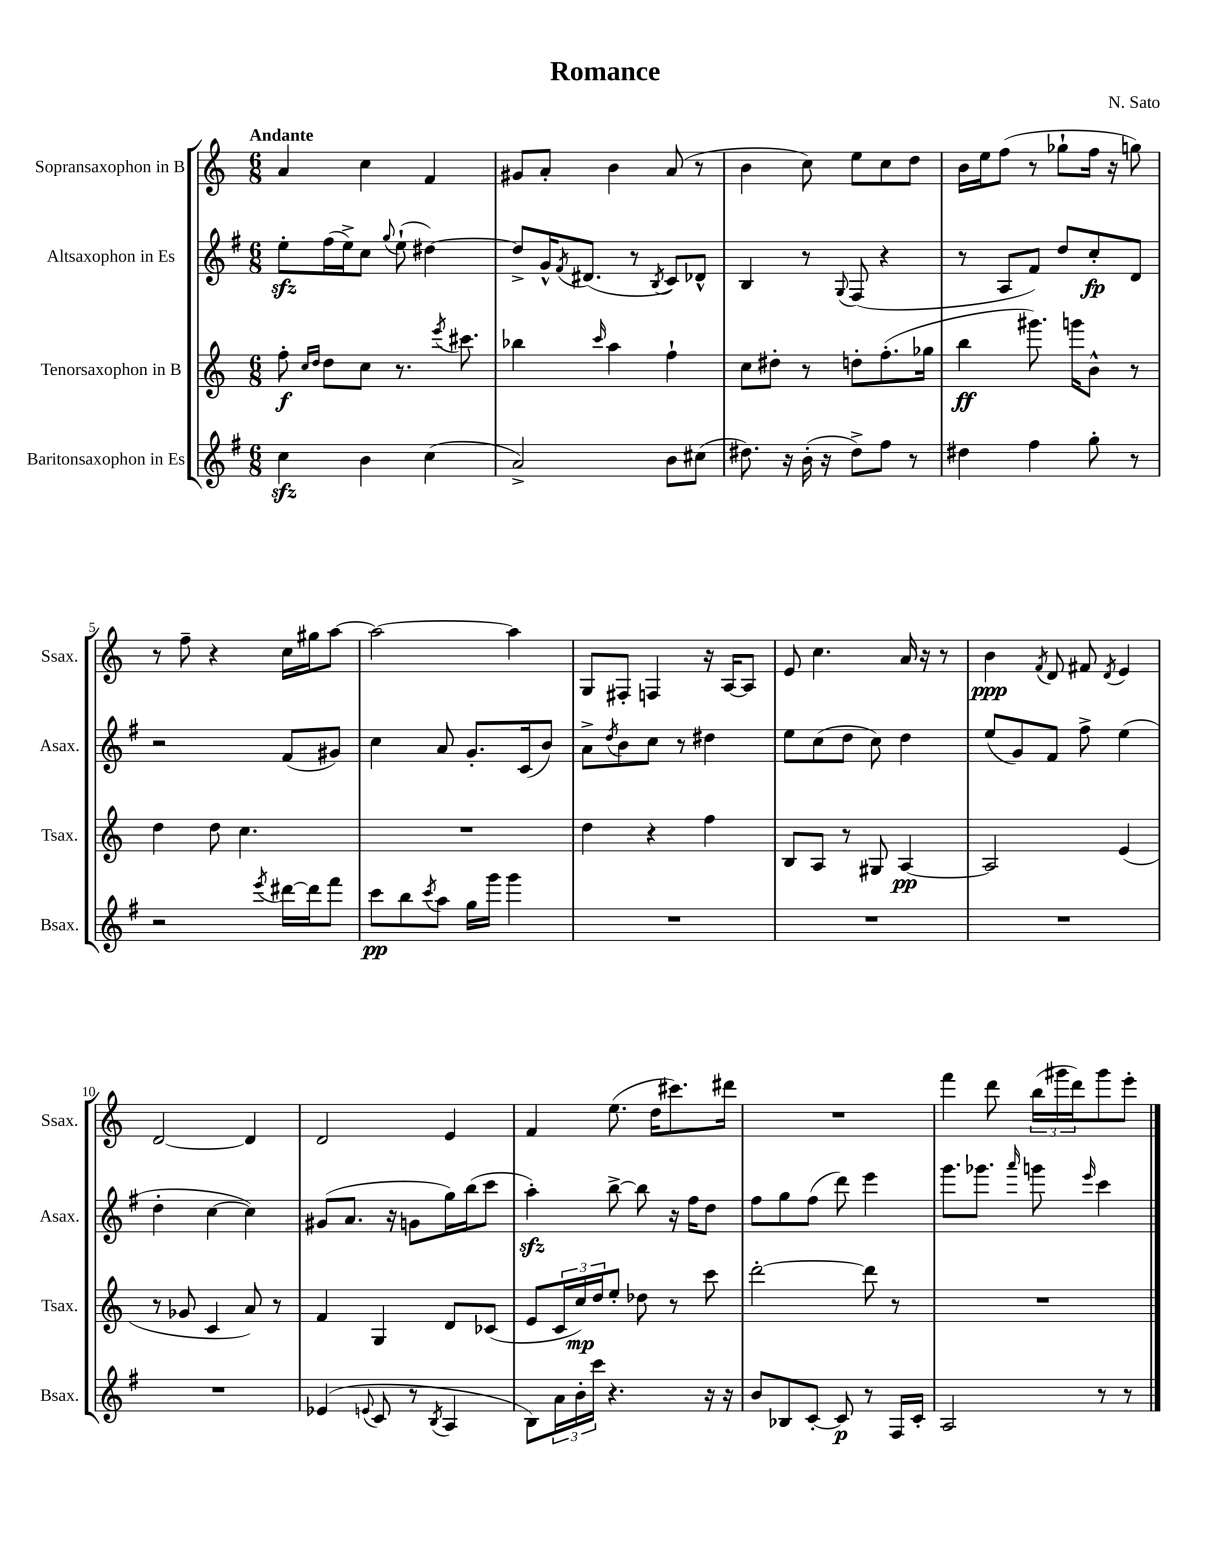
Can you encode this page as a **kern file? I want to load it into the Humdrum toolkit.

**kern	**kern	**kern	**kern
*staff4	*staff3	*staff2	*staff1
*clefG2	*clefG2	*clefG2	*clefG2
*k[f#]	*k[]	*k[f#]	*k[]
*M6/8	*M6/8	*M6/8	*M6/8
4cc	8ff'	8ee'	4a
.	16qqcc	.	.
.	16qqdd	.	.
.	8dd	(16ff#	.
.	.	16ee^)	.
4b	8cc	8cc	4cc
.	.	8qqgg	.
.	8.r	(8ee`	.
(4cc	.	[4dd#)	4f
.	8qeee	.	.
.	8.ccc#	.	.
=	=	=	=
2a^)	4bb-	8dd#^]	8g#
.	.	16g^^	8a'
.	.	8qf#	.
.	.	(8.d#	.
.	16qqccc	.	.
.	4aa	.	4b
.	.	8r	.
.	.	8qB	.
8b	4ff`	8c)	(8a
(8cc#	.	8d-^^	8r
=	=	=	=
8.dd#)	8cc	4B	4b
.	8dd#'	.	.
16r	.	.	.
(16b'	8r	8r	8cc)
16r	.	.	.
.	.	8qqG	.
8dd#^)	8dd'	(8F#	8ee
8ff#	(8.ff'	4r	8cc
8r	.	.	8dd
.	16gg-	.	.
=	=	=	=
4dd#	4bb	8r	16b
.	.	.	16ee
.	.	8A	(8ff
4ff#	8.ggg#)	8f#)	8r
.	.	8dd	8gg-`
.	16ggg	.	.
8gg'	8b^^	8cc'	16ff
.	.	.	16r
8r	8r	8d	8gg)
=	=	=	=
2r	4dd	2r	8r
.	.	.	8ff~
.	8dd	.	4r
.	4.cc	.	.
8qeee	.	.	.
[16ddd#	.	(8f#	16cc
16ddd#]	.	.	16gg#
8fff#	.	8g#)	[8aa
=	=	=	=
8ccc	2.r	4cc	2aa_
8bb	.	.	.
8qccc	.	.	.
8aa	.	8a	.
16gg	.	8.g'	.
16ggg	.	.	.
4ggg	.	.	4aa]
.	.	(16c	.
.	.	8b)	.
=	=	=	=
2.r	4dd	8a^	8G
.	.	8qdd	.
.	.	8b	8F#'
.	4r	8cc	4F
.	.	8r	.
.	4ff	4dd#	16r
.	.	.	[16A
.	.	.	8A]
=	=	=	=
2.r	8B	8ee	8e
.	8A	(8cc	4.cc
.	8r	8dd	.
.	8G#	8cc)	.
.	[4A	4dd	16a
.	.	.	16r
.	.	.	8r
=	=	=	=
2.r	2A]	(8ee	4b
.	.	8g)	.
.	.	.	8qf
.	.	8f#	8d
.	.	8ff#^	8f#
.	.	.	8qd
.	(4e	(4ee	4e
=	=	=	=
2.r	8r	4dd'	[2d
.	8g-	.	.
.	4c	[4cc	.
.	8a)	4cc])	4d]
.	8r	.	.
=	=	=	=
(4e-	4f	(8g#	2d
.	.	8.a	.
8qqe	.	.	.
8c	4G	.	.
.	.	16r	.
8r	.	8g	.
8qB	.	.	.
4A	8d	16gg)	4e
.	.	(16bb	.
.	(8c-	8ccc	.
=	=	=	=
8B)	8e	4aa')	4f
24a	24c	.	.
24b'	24cc)	.	.
24ccc	24dd	.	.
4.r	8ee'	[8bb^	(8.ee
.	8dd-	8bb]	.
.	.	.	16dd
.	8r	16r	8.ccc#)
.	.	16ff#	.
16r	8ccc	8dd	.
16r	.	.	16ddd#
=	=	=	=
8b	[2ddd'	8ff#	2.r
8B-	.	8gg	.
[8c'	.	(8ff#	.
8c]	.	8ddd)	.
8r	8ddd]	4eee	.
16F#	8r	.	.
16c'	.	.	.
=	=	=	=
2A	2.r	8.ggg	4fff
.	.	8.ggg-	.
.	.	.	8ddd
.	.	16qqaaa	.
.	.	8ggg	(24bb
.	.	.	24ggg#
.	.	.	24ddd)
.	.	16qqeee	.
8r	.	4ccc	8ggg#
8r	.	.	8eee'
==	==	==	==
*-	*-	*-	*-
